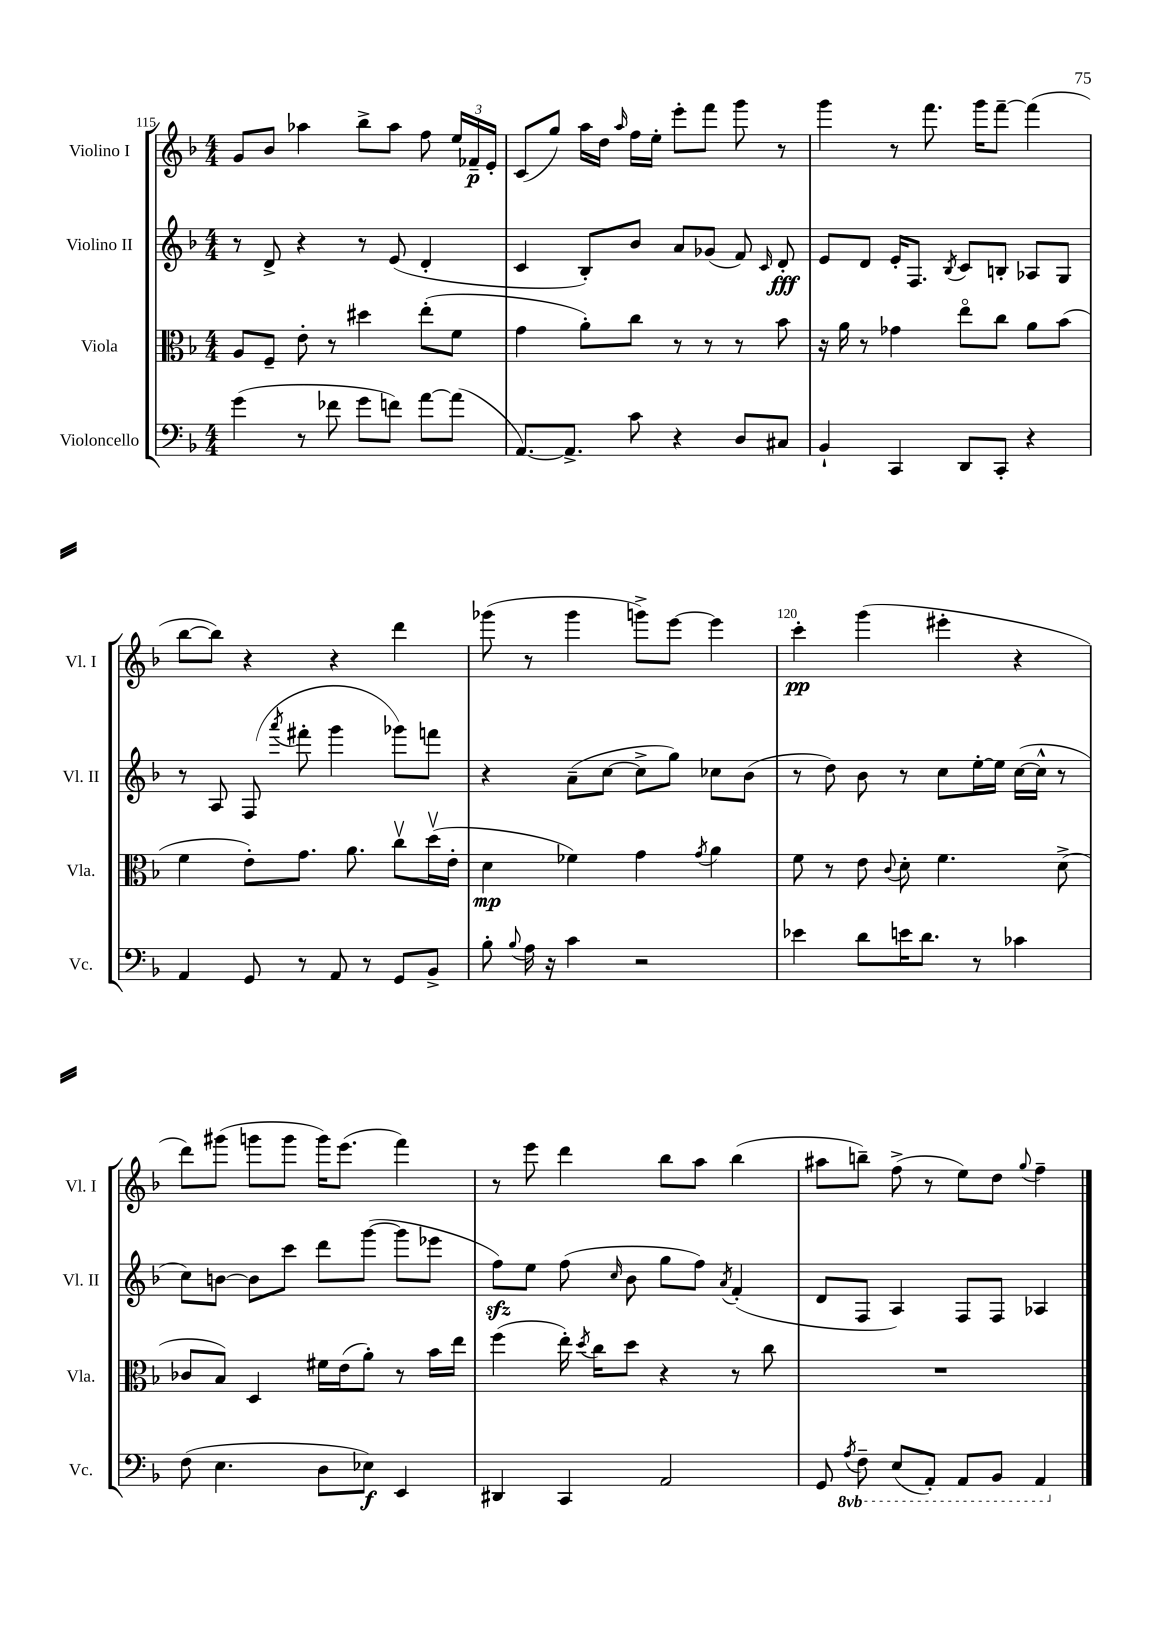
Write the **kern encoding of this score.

**kern	**kern	**kern	**kern
*staff4	*staff3	*staff2	*staff1
*clefF4	*clefC3	*clefG2	*clefG2
*k[b-]	*k[b-]	*k[b-]	*k[b-]
*M4/4	*M4/4	*M4/4	*M4/4
(4g	8A	8r	8g
.	8F~	8d^	8b-
8r	8e'	4r	4aa-
8f-	8r	.	.
8g	4dd#	8r	8bb-^
8f)	.	(8e	8aa-
[8a	(8ee'	4d'	8ff
(8a]	8f	.	24ee
.	.	.	24f-~
.	.	.	24e'
=	=	=	=
[8.AA)	4g	4c	(8c
.	.	.	8gg)
8.AA^]	.	.	.
.	8a')	8B-')	16aa
.	.	.	16dd
.	.	.	16qqaa
8c	8cc	8b-	16ff
.	.	.	16ee'
4r	8r	8a	8eee'
.	8r	(8g-	8fff
8D	8r	8f)	8ggg
.	.	16qqc	.
8C#	8b-	8d'	8r
=	=	=	=
4BB-`	16r	8e	4ggg
.	16a	.	.
.	8r	8d	.
4CC	4g-	16e'	8r
.	.	8.F	.
.	.	.	8.fff
.	.	8qB-	.
8DD	8eeo	8c	.
.	.	.	16ggg
8CC'	8cc	8B'	[8fff~
4r	8a	8A-	(4fff]
.	(8b-	8G	.
=	=	=	=
4AA	4f	8r	[8bb-
.	.	8A	8bb-])
8GG	8e')	(8F	4r
.	.	8qaaa	.
8r	8.g	8fff#'	.
8AA	.	4ggg	4r
.	8.a	.	.
8r	.	.	.
8GG	8ccv	8ggg-)	4ddd
8BB-^	(16ddv	8fff	.
.	16e'	.	.
=	=	=	=
8B-'	4d	4r	(8ggg-
8qqB-	.	.	.
16A	.	.	8r
16r	.	.	.
4c	4f-)	(8a~	4ggg-
.	.	[8cc	.
2r	4g	8cc^]	8ggg^)
.	.	8gg)	[8eee
.	8qg	.	.
.	4a	8cc-	4eee]
.	.	(8b-	.
=	=	=	=
4e-	8f	8r	4ccc'
.	8r	8dd)	.
8d	8e	8b-	(4ggg
.	8qqc	.	.
16e	8d'	8r	.
8.d	.	.	.
.	4.f	8cc	4eee#'
8r	.	[16ee'	.
.	.	16ee]	.
4c-	.	([16cc	4r
.	.	16cc^^]	.
.	(8d^	8r	.
=	=	=	=
(8F	8c-	8cc)	8ddd)
4.E	8B-)	[8b	(8ggg#
.	4D	8b]	8ggg
.	.	8ccc	8ggg
8D	16f#	8ddd	16ggg)
.	(16e	.	(8.eee
8E-)	8a')	([8ggg	.
4EE	8r	8ggg]	4fff)
.	16b-	8eee-	.
.	16ee	.	.
=	=	=	=
4DD#	(4ff	8ff)	8r
.	.	8ee	8eee
4CC	16ee')	(8ff	4ddd
.	8qdd	.	.
.	16cc	.	.
.	.	16qqcc	.
.	8dd	8b-	.
2AA	4r	8gg	8bb-
.	.	8ff)	8aa
.	.	8qa	.
.	8r	(4f'	(4bb-
.	8cc	.	.
=	=	=	=
8GG	1r	8d	8aa#
8qAA	.	.	.
8FF~	.	8F	8bb~)
(8EE	.	4A)	(8ff^
8AAA')	.	.	8r
8AAA	.	8F	8ee)
8BBB-	.	8F	8dd
.	.	.	8qqgg
4AAA	.	4A-	4ff~
==	==	==	==
*-	*-	*-	*-
